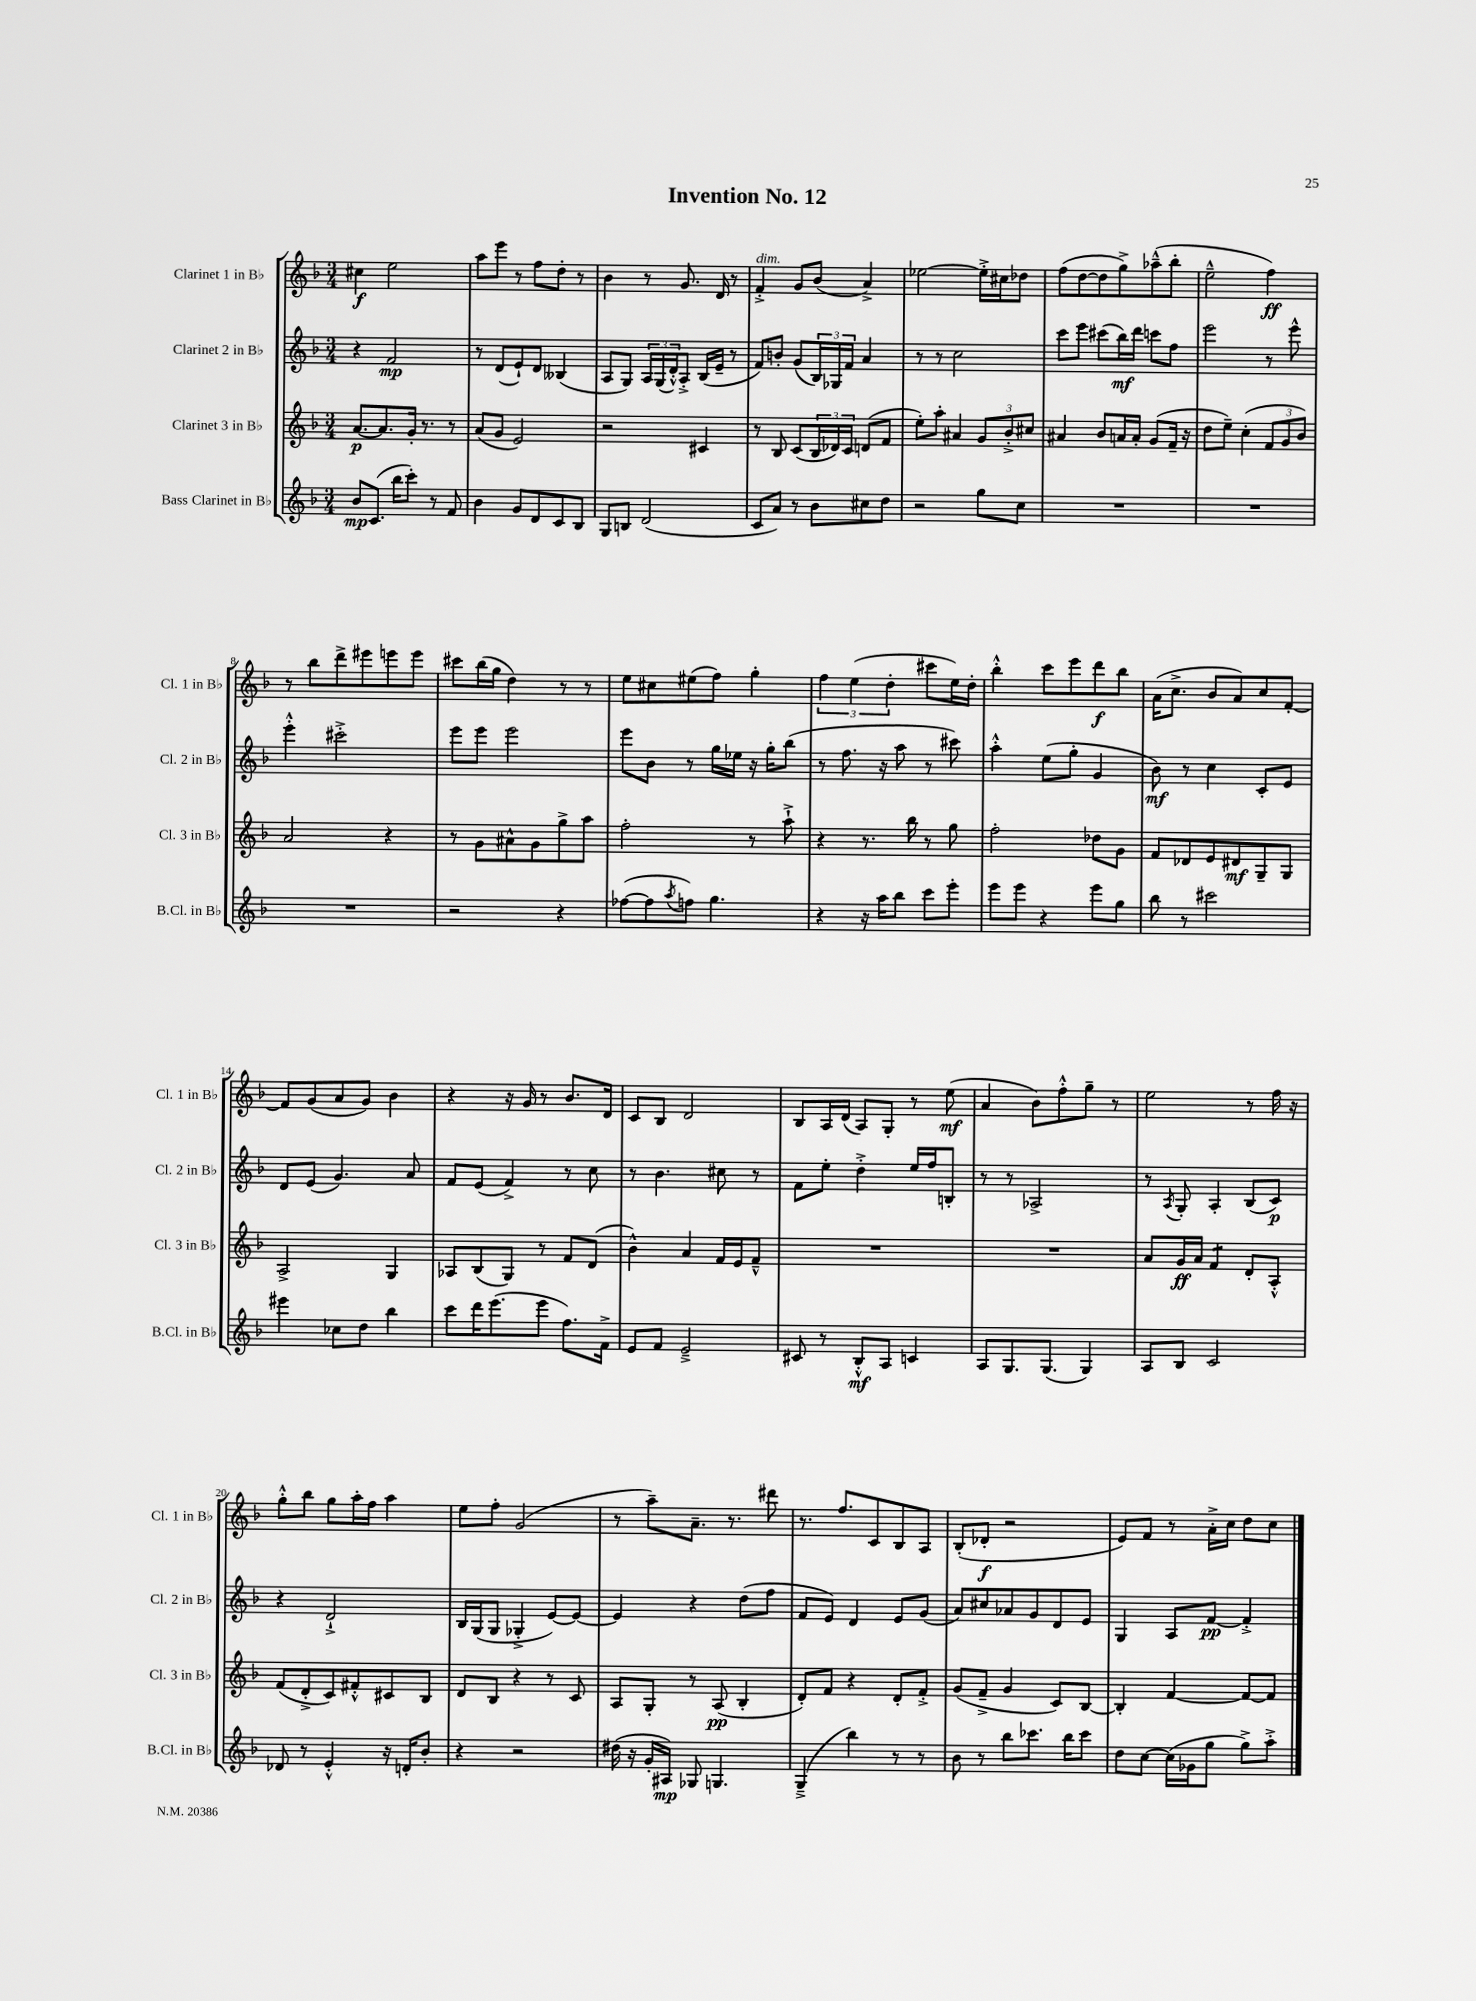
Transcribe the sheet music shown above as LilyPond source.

\header { title = "Invention No. 12" }
<<
\new StaffGroup <<
\new Staff = "s0" \with { instrumentName = "Clarinet 1 in Bb" shortInstrumentName = "Cl. 1 in Bb" } {
    \clef treble \key f \major \numericTimeSignature \time 3/4
    cis''4\f e''2 |
    a''8 e'''8 r8 f''8 d''8-. r8 |
    bes'4 r8 g'8. d'16 r8 |
    f'4-.->^\markup { \italic "dim." } g'8 bes'8( a'4->) |
    ees''2~ ees''16-.-> cis''16 des''8 |
    f''8( d''8~ d''8 g''8->) aes''8---^( bes''8-. |
    e''2---^ f''4\ff) |
    r8 bes''8 d'''8-> eis'''8 e'''8 e'''8 |
    cis'''8 bes''16( g''16 d''4) r8 r8 |
    e''8 cis''8 eis''8( f''8) g''4-. |
    \tuplet 3/2 { f''4 e''4( d''4-. } cis'''8 e''16) d''16-. |
    bes''4-.-^ c'''8 e'''8 d'''8\f bes''8 |
    a'16( c''8.-> bes'8 a'8) c''8 f'8~-. |
    f'8 g'8( a'8 g'8) bes'4 |
    r4 r16 g'16 r8 bes'8. d'16 |
    c'8 bes8 d'2 |
    bes8 a16 d'16( a8) g8-. r8 e''8\mf( |
    a'4 bes'8) f''8-.-^ g''8-- r8 |
    e''2 r8 f''16 r16 |
    g''8-.-^ bes''8 g''8 a''16-. f''16 a''4 |
    e''8 f''8-. g'2( |
    r8 a''8--) a'8.-- r8. dis'''8 |
    r8. f''8. c'8 bes8 a8 |
    bes8-.( des'8-.\f r2 |
    e'8) f'8 r8 a'16-.-> c''16 d''8 c''8 \bar "|." |
}
\new Staff = "s1" \with { instrumentName = "Clarinet 2 in Bb" shortInstrumentName = "Cl. 2 in Bb" } {
    \clef treble \key f \major \numericTimeSignature \time 3/4
    r4 f'2\mp |
    r8 d'8( e'8-!) d'8 beses4( |
    a8 g8) \tuplet 3/2 { a16 g16( d'16-.-^) } a8-.-> bes16( e'16-- r8 |
    f'8) b'8-. g'8( \tuplet 3/2 { bes16) ges16 f'16 } a'4 |
    r8 r8 c''2 |
    c'''8 e'''8 cis'''8( bes''16\mf) d'''16 c'''8 f''8 |
    e'''2 r8 e'''8-^ |
    e'''4-.-^ cis'''2-.-> |
    e'''8 e'''8 e'''2 |
    e'''8 bes'8 r8 g''16 ees''16 r16 g''16-. bes''8( |
    r8 f''8. r16 a''8 r8 cis'''8) |
    a''4-.-^ e''8( g''8-. g'4 |
    bes'8\mf) r8 c''4 c'8-. e'8 |
    d'8 e'8( g'4.) a'8 |
    f'8 e'8( f'4->) r8 c''8 |
    r8 bes'4. cis''8 r8 |
    f'8 e''8-. d''4-.-> e''16 f''16 b8-. |
    r8 r8 aes2-> |
    r8 \acciaccatura { a8 } g8-. a4-. bes8( c'8\p) |
    r4 d'2-!-> |
    bes16 g16( g8 ges4-.-> e'8~) e'8~ |
    e'4 r4 d''8( f''8 |
    f'8 e'8) d'4 e'8 g'8( |
    a'8) cis''8 aes'8 g'8 d'8 e'8 |
    g4 a8 f'8~\pp f'4-.-> \bar "|." |
}
\new Staff = "s2" \with { instrumentName = "Clarinet 3 in Bb" shortInstrumentName = "Cl. 3 in Bb" } {
    \clef treble \key f \major \numericTimeSignature \time 3/4
    a'8.~\p a'8. g'16-. r8. r8 |
    a'8( g'8 e'2) |
    r2 cis'4 |
    r8 bes8 c'8( \tuplet 3/2 { bes16 des'16) c'16 } d'8( f'8 |
    e''8-.) a''8-. ais'4 \tuplet 3/2 { g'8 bes'8-.-> cis''8 } |
    ais'4 bes'8 a'16 a'16-. g'8( f'16-- r16 |
    d''8 e''8--) c''4-.( \tuplet 3/2 { f'8 g'8 bes'8) } |
    a'2 r4 |
    r8 g'8 ais'8-^ g'8 g''8-> a''8 |
    f''2-. r8 a''8-!-> |
    r4 r8. bes''16 r8 g''8 |
    f''2-. des''8 g'8 |
    f'8 des'8 e'8 dis'8\mf g8-- g8 |
    a2-> g4 |
    aes8 bes8( g8) r8 f'8 d'8( |
    bes'4-^) a'4 f'16 e'16 f'8---^ |
    R2. |
    R2. |
    a'8 g'16\ff a'16 f'4:8 d'8-. a8-.-^ |
    f'8( d'8-.-> c'8) fis'8-.-^ cis'8 bes8 |
    d'8 bes8 r4 r8 c'8 |
    a8 g8-. r8 a8\pp( bes4-. |
    d'8-.) f'8 r4 d'8-. f'8-.-> |
    g'8( f'8---> g'4 c'8) bes8~ |
    bes4-. f'4~ f'8~ f'8 \bar "|." |
}
\new Staff = "s3" \with { instrumentName = "Bass Clarinet in Bb" shortInstrumentName = "B.Cl. in Bb" } {
    \clef treble \key f \major \numericTimeSignature \time 3/4
    bes'8\mp c'8.( bes''16 c'''8-.) r8 f'8 |
    bes'4 g'8 d'8 c'8 bes8 |
    g8 b8 d'2( |
    c'8 a'8) r8 bes'8 cis''8 d''8 |
    r2 g''8 c''8 |
    R2. |
    R2. |
    R2. |
    r2 r4 |
    fes''8~( fes''8 \acciaccatura { a''8 } f''8) g''4. |
    r4 r16 a''16 bes''8 c'''8 e'''8-. |
    e'''8 e'''8 r4 e'''8 g''8 |
    bes''8 r8 cis'''2 |
    eis'''4 ces''8 d''8 bes''4 |
    c'''8 d'''16 e'''8.( e'''8 f''8.) f'16-> |
    e'8 f'8 e'2---> |
    cis'8 r8 bes8-.-^\mf a8 c'4 |
    a8 g8. g8.( g4) |
    a8 bes8 c'2 |
    des'8 r8 e'4-.-^ r16 d'16-. bes'8-. |
    r4 r2 |
    dis''16( r16 g'16-. ais16\mp) ges8 g4. |
    g4--->( bes''4) r8 r8 |
    bes'8 r8 bes''8 ces'''8. bes''16 ces'''8 |
    d''8 c''8~ c''16( ges'16 g''8 g''8->) a''8-.-> \bar "|." |
}
>>
>>
